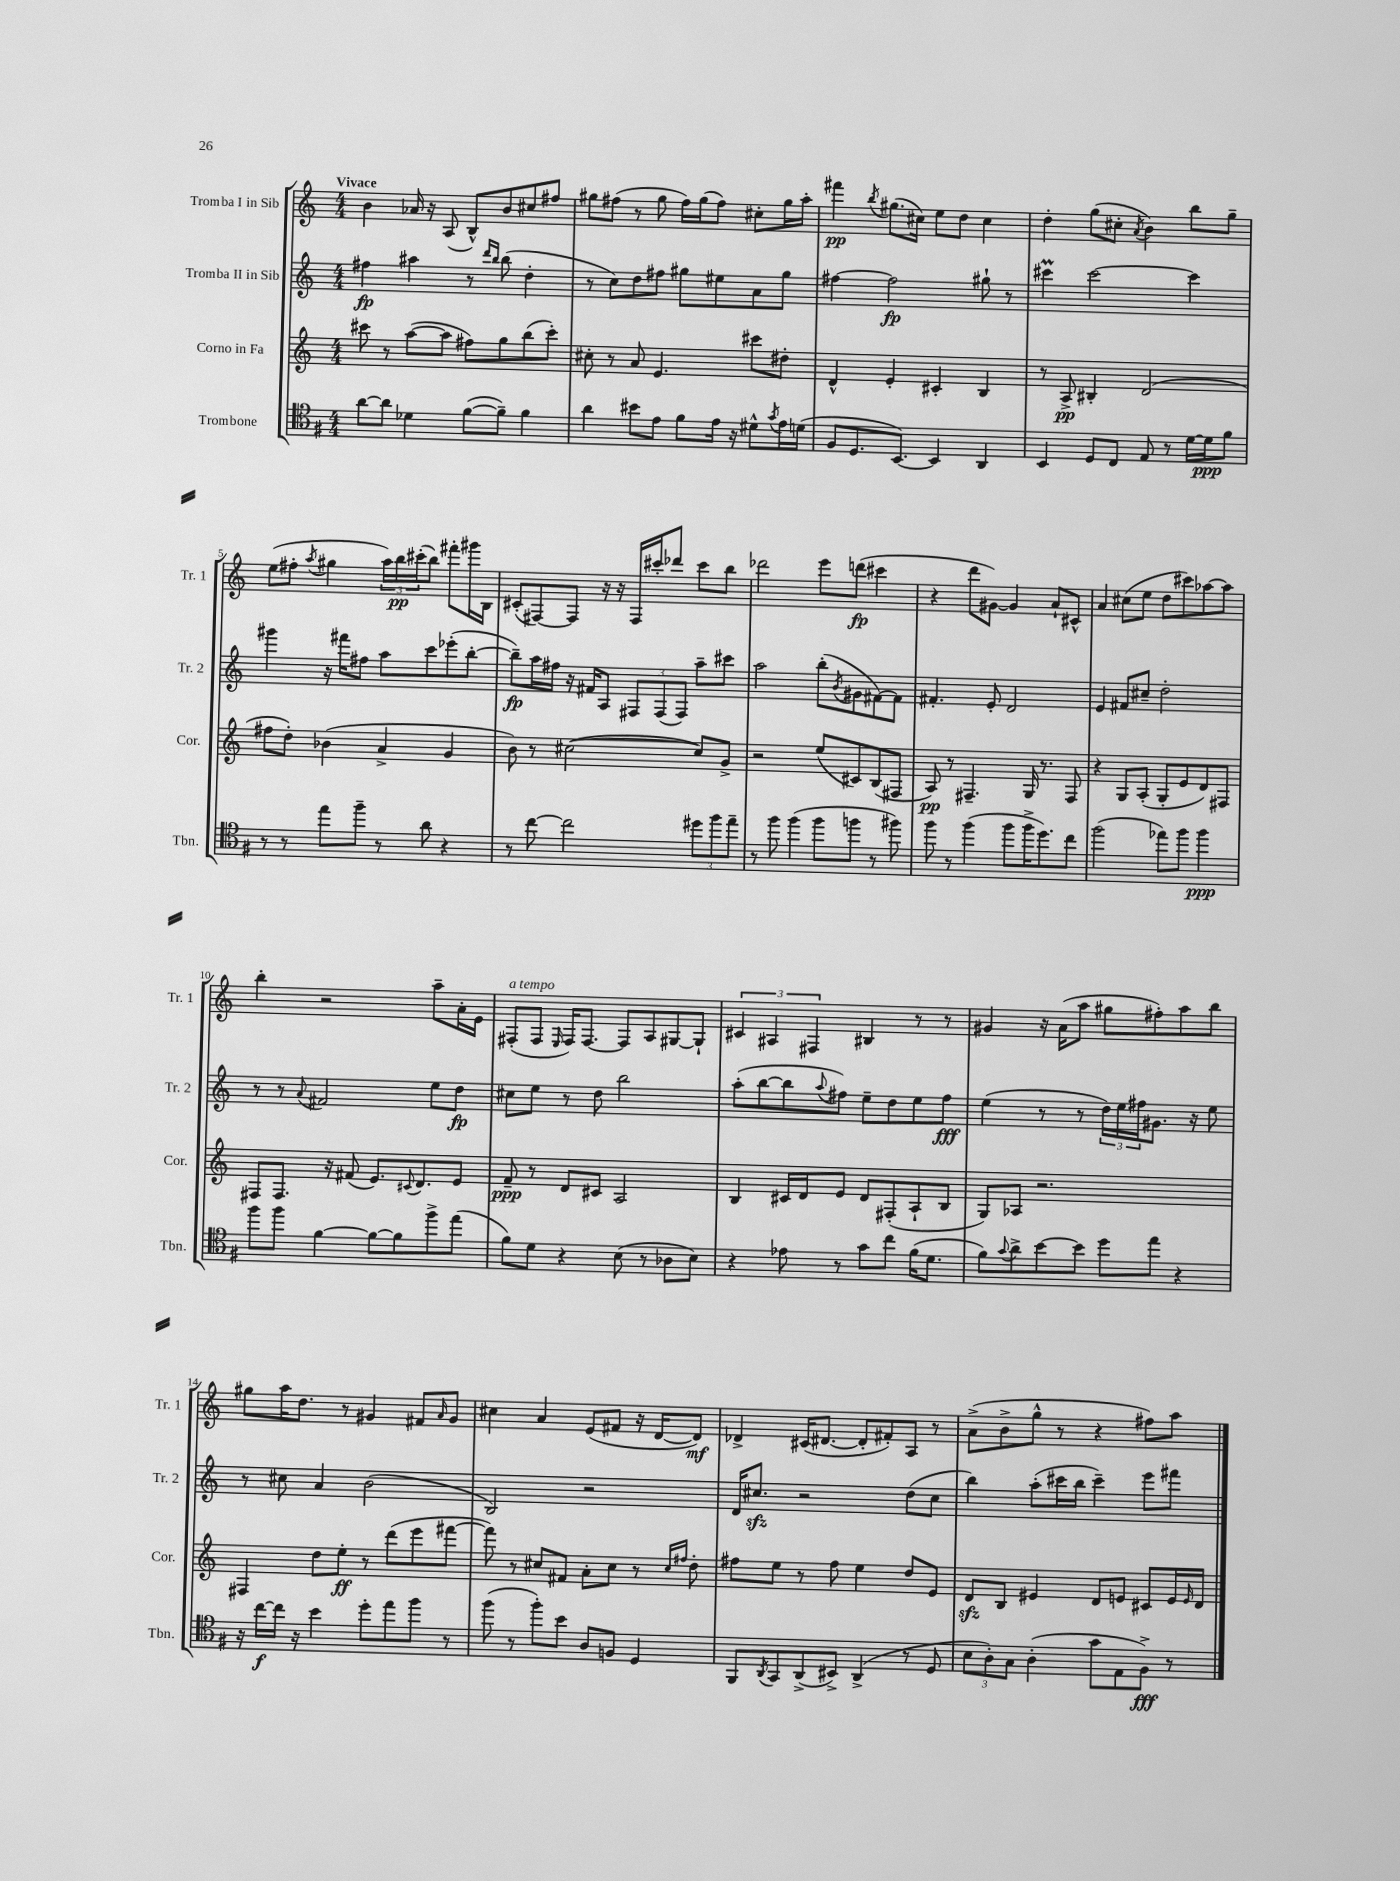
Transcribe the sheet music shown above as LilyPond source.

<<
\new StaffGroup <<
\new Staff = "s0" \with { instrumentName = "Tromba I in Sib" shortInstrumentName = "Tr. 1" } {
    \clef treble \key c \major \numericTimeSignature \time 4/4 \tempo "Vivace"
    b'4 aes'16 r16 a8( b8-^) b'8 cis''8 fis''8 |
    gis''8 fis''8( r8 gis''8 fis''16) gis''16( fis''8) cis''8-. gis''16 a''16-. |
    fis'''4\pp \acciaccatura { b''8 } gis''8.( cis''16) e''8 d''8 cis''4 |
    d''4-. g''8( cis''8-. \acciaccatura { a'8 } b'4) b''8 g''8-- |
    e''8( fis''8-. \acciaccatura { a''8 } gis''4 \tuplet 3/2 { a''16) b''16\pp cis'''16-.( } b''8) fis'''8-. gis'''16 b16 |
    cis'8-.( fis8~) fis8 r16 r16 fis16 cis'''16-. des'''8 cis'''8 b''8 |
    des'''2 e'''8 d'''8\fp( cis'''4 |
    r4 d'''8 gis'8~) gis'4 a'8-! cis'8-^ |
    a'4 cis''8( e''8 d''8 cis'''8) aes''8~ aes''8 |
    b''4-. r2 a''8-- a'16-. e'16 |
    fis8-.^\markup { \italic "a tempo" }( fis8 \grace { e16 } fis16) fis8.~ fis8 a8 gis8~ gis8-! |
    \tuplet 3/2 { cis'4 ais4 fis4 } bis4 r8 r8 |
    gis'4 r16 a'16( a''8 gis''8 fis''8-.) a''8 b''8 |
    gis''8 a''16 d''8. r8 gis'4 fis'8 \grace { a'16 } gis'8 |
    cis''4 a'4 e'8( fis'8 r16 d'16~ d'8\mf) |
    des'4-> cis'16( dis'8.~ dis'8-. fis'8-.) a8 r8 |
    a'8->( b'8-> g''8-^ r8 r4 fis''8) a''8 \bar "|." |
}
\new Staff = "s1" \with { instrumentName = "Tromba II in Sib" shortInstrumentName = "Tr. 2" } {
    \clef treble \key c \major \numericTimeSignature \time 4/4
    fis''4\fp ais''4 r8 \grace { d'''16 b''16 } b''8( d''4-. |
    r8 c''8) d''8 fis''8 gis''8 eis''8 a'8 gis''8 |
    fis''4~ fis''2\fp gis''8-! r8 |
    cis'''4\prall cis'''2~ cis'''4 |
    gis'''4 r16 fis'''16 fis''8 a''8 c'''8 ees'''8-.( b''8~-. |
    b''8--\fp) a''16 fis''16 r16 fis'16 a8 \tuplet 3/2 { fis8 fis8( fis8) } a''8-- cis'''8 |
    a''2 b''8-.( \acciaccatura { b'8 } gis'8 fis'8~) fis'8 |
    fis'4.-. e'8-. d'2 |
    e'4 fis'8 cis''8-- d''2-. |
    r8 r8 \appoggiatura { a'8 } fis'2 e''8 d''8\fp |
    cis''8 e''8 r8 d''8 b''2 |
    a''8-.( b''8~ b''8 \appoggiatura { a''8 } fis''8) e''8-- d''8 e''8 fis''8\fff |
    e''4( r8 r8 \tuplet 3/2 { d''16) e''16 fis''16 } gis'8. r16 e''8 |
    r8 cis''8 a'4 b'2( |
    b2) r2 |
    d'16 cis''8.\sfz r2 d''8( cis''8 |
    b''4) a''8-.( cis'''16 b''16 cis'''4--) e'''8 fis'''8 \bar "|." |
}
\new Staff = "s2" \with { instrumentName = "Corno in Fa" shortInstrumentName = "Cor." } {
    \clef treble \key c \major \numericTimeSignature \time 4/4
    cis'''8 r8 a''8~( a''8 fis''8) g''8 b''8( cis'''8-.) |
    cis''8-. r8 a'8 e'4. cis'''8 dis''8-. |
    d'4-^ e'4-. cis'4-. b4 |
    r8 a8->\pp bis4-. d'2( |
    fis''8 d''8-.) bes'4( a'4-> g'4 |
    b'8) r8 cis''2~( cis''8) g'8-> |
    r2 e''8( cis'8) b8( fis8 |
    a8\pp) r8 fis4.-- g16 r8. fis8 |
    r4 g8 a8-.( g8-. e'8 d'8) fis8 |
    fis8 fis8. r16 fis'8( e'8.) \appoggiatura { cis'8 } d'8. e'8 |
    f'8--\ppp r8 d'8 cis'8 a2 |
    b4 cis'16 d'16 e'8 d'8 fis8-.( a8-! b8 |
    g8) aes8 r2. |
    fis4 d''8 e''8-.\ff r8 d'''8( e'''8 fis'''8~ |
    fis'''8) r8 cis''8 fis'8 a'8-. cis''8 r8 \grace { cis''16 fis''16 } d''8-. |
    fis''8 e''8 r8 fis''8 e''4 d''8 e'8 |
    d'8\sfz b8 eis'4 d'8 e'8 cis'8 e'16 \grace { e'16 } d'16 \bar "|." |
}
\new Staff = "s3" \with { instrumentName = "Trombone" shortInstrumentName = "Tbn." } {
    \clef tenor \key g \major \numericTimeSignature \time 4/4
    a'8~ a'8 des'4 fis'8~( fis'8--) fis'4 |
    a'4 bis'8 e'8 fis'8 e'16 r16 dis'8-^ \acciaccatura { g'8 } e'16 d'16( |
    fis8 d8. b,8.~) b,4 a,4 |
    b,4 d8 c8 e8 r8 d'16~ d'16\ppp fis'8 |
    r8 r8 e''8 fis''8-- r8 a'8 r4 |
    r8 c''8~ c''2 \tuplet 3/2 { dis''8 fis''8 e''8-- } |
    r8 fis''8 fis''4( fis''8 f''8 r8 fis''8) |
    fis''8 r8 fis''4( fis''8 fis''16-> d''8.) c''8 |
    fis''2( ees''8) fis''8 fis''4\ppp |
    fis''8 fis''8 fis'4~ fis'8~ fis'8 fis''8-> e''8( |
    fis'8) d'8 r4 b8( r8 aes8 b8) |
    r4 ees'8 r8 g'8 c''8 fis'16( d'8. |
    fis'8) \appoggiatura { g'8 } a'8-> b'8~ b'8 d''8 e''8 r4 |
    r16 c''16~\f c''16 r16 b'4 d''8-. e''8 fis''8 r8 |
    fis''8( r8 fis''8-.) b'8 a8 f8 d4 |
    fis,8 \acciaccatura { a,8 } g,8 a,8->( bis,8->) a,4->( r8 d8 |
    \tuplet 3/2 { b8 a8-.) g8 } a4-.( g'8 e8 fis8->\fff) r8 \bar "|." |
}
>>
>>
